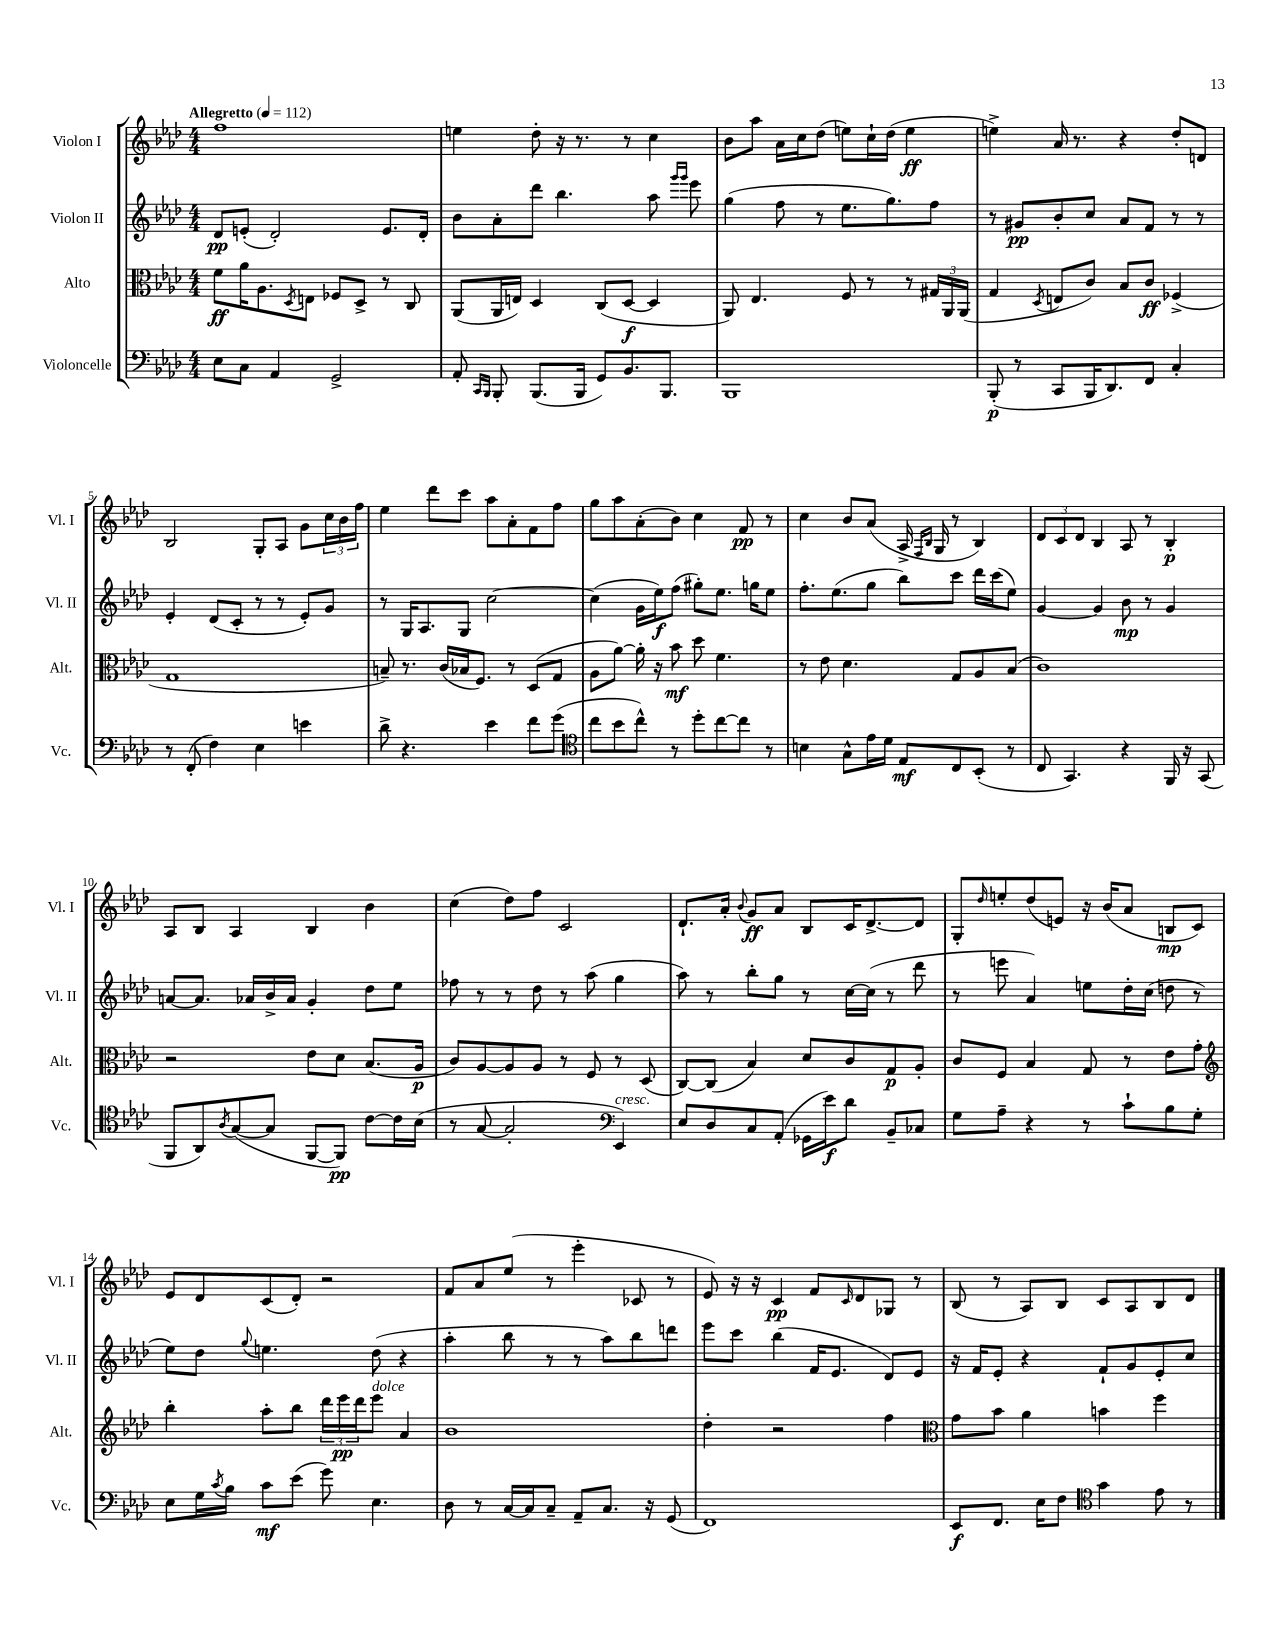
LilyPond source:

<<
\new StaffGroup <<
\new Staff = "s0" \with { instrumentName = "Violon I" shortInstrumentName = "Vl. I" } {
    \clef treble \key aes \major \numericTimeSignature \time 4/4 \tempo "Allegretto" 4 = 112
    f''1 |
    e''4 des''8-. r16 r8. r8 c''4 |
    bes'8 aes''8 aes'16 c''16 des''8( e''8) c''16-! des''16( e''4\ff |
    e''4->) aes'16 r8. r4 des''8-. d'8 |
    bes2 g8-. aes8 g'8 \tuplet 3/2 { c''16 bes'16 f''16 } |
    ees''4 des'''8 c'''8 aes''8 aes'8-. f'8 f''8 |
    g''8 aes''8 aes'8-.( bes'8) c''4 f'8\pp r8 |
    c''4 bes'8 aes'8( aes16-> \grace { f16 bes16 } g16 r8 bes4) |
    \tuplet 3/2 { des'8 c'8 des'8 } bes4 aes8 r8 bes4-.\p |
    aes8 bes8 aes4 bes4 bes'4 |
    c''4( des''8) f''8 c'2 |
    des'8.-! aes'16-. \appoggiatura { bes'8 } g'8\ff aes'8 bes8 c'16 des'8.~-> des'8 |
    g8-. \grace { des''16 } e''8-. des''8( e'8) r16 bes'16( aes'8 b8\mp c'8) |
    ees'8 des'8 c'8( des'8-.) r2 |
    f'8 aes'8 ees''8( r8 ees'''4-. ces'8 r8 |
    ees'8) r16 r16 c'4\pp f'8 \grace { c'16 } des'8 ges8 r8 |
    bes8( r8 aes8) bes8 c'8 aes8 bes8 des'8 \bar "|." |
}
\new Staff = "s1" \with { instrumentName = "Violon II" shortInstrumentName = "Vl. II" } {
    \clef treble \key aes \major \numericTimeSignature \time 4/4
    des'8\pp e'8-.( des'2-.) e'8. des'16-. |
    bes'8 aes'8-. des'''8 bes''4. aes''8 \grace { g'''16 g'''16 } ees'''8 |
    g''4( f''8 r8 ees''8. g''8.) f''8 |
    r8 gis'8\pp bes'8-. c''8 aes'8 f'8 r8 r8 |
    ees'4-. des'8( c'8-. r8 r8 ees'8-.) g'8 |
    r8 g16 aes8. g8 c''2~ |
    c''4( g'16 ees''16\f) f''8( gis''8-.) ees''8. g''16 ees''8 |
    f''8.-. ees''8.( g''8 bes''8) c'''8 des'''16 c'''16( ees''8) |
    g'4~ g'4 bes'8\mp r8 g'4 |
    a'8~ a'8. aes'16 bes'16-> aes'16 g'4-. des''8 ees''8 |
    fes''8 r8 r8 des''8 r8 aes''8( g''4 |
    aes''8) r8 bes''8-. g''8 r8 c''16~ c''16( r8 des'''8 |
    r8 e'''8 aes'4) e''8 des''16-. c''16( d''8 r8 |
    ees''8) des''8 \appoggiatura { g''8 } e''4. des''8( r4 |
    aes''4-. bes''8 r8 r8 aes''8) bes''8 d'''8 |
    ees'''8 c'''8 bes''4( f'16 ees'8. des'8) ees'8 |
    r16 f'16 ees'8-. r4 f'8-! g'8 ees'8-. c''8 \bar "|." |
}
\new Staff = "s2" \with { instrumentName = "Alto" shortInstrumentName = "Alt." } {
    \clef alto \key aes \major \numericTimeSignature \time 4/4
    f'8\ff aes'16 aes8. \acciaccatura { des8 } e8 fes8 des8-> r8 c8 |
    aes,8( aes,16 e16) des4 c8( des8~\f des4 |
    aes,8) ees4. f8 r8 r8 \tuplet 3/2 { gis16 aes,16 aes,16( } |
    g4 \acciaccatura { des8 } e8 c'8) bes8 c'8\ff fes4->( |
    g1 |
    b8--) r8. c'16( bes16 f8.) r8 des8( g8 |
    aes8 aes'8~) aes'16-. r16 bes'8\mf des''8 f'4. |
    r8 ees'8 des'4. g8 aes8 bes8( |
    c'1) |
    r2 ees'8 des'8 bes8.( aes16\p |
    c'8) aes8~ aes8 aes8 r8 f8 r8 des8( |
    c8~) c8( bes4) des'8 c'8 g8\p aes8-. |
    c'8 f8 bes4 g8 r8 ees'8 g'8-. |
    \clef treble bes''4-. aes''8-. bes''8 \tuplet 3/2 { des'''16 ees'''16\pp des'''16 } ees'''8^\markup { \italic "dolce" } aes'4 |
    bes'1 |
    des''4-. r2 f''4 |
    \clef alto g'8 bes'8 aes'4 b'4 f''4 \bar "|." |
}
\new Staff = "s3" \with { instrumentName = "Violoncelle" shortInstrumentName = "Vc." } {
    \clef bass \key aes \major \numericTimeSignature \time 4/4
    ees8 c8 aes,4 g,2-> |
    aes,8-. \grace { c,16 bes,,16 } bes,,8-. bes,,8.( bes,,16 g,8) bes,8. bes,,8. |
    bes,,1 |
    bes,,8-.\p( r8 c,8 bes,,16 des,8.) f,8 c4-. |
    r8 f,8-.( f4) ees4 e'4 |
    des'8-> r4. ees'4 f'8 g'8( |
    \clef tenor c''8 bes'8 c''8-^) r8 des''8-. c''8~ c''8 r8 |
    b4 g8-^ ees'16 des'16 ees8\mf c8 bes,8-.( r8 |
    c8 g,4.) r4 f,16 r16 g,8( |
    f,8 aes,8) \acciaccatura { aes8 } g8~( g8 f,8~ f,8\pp) c'8~ c'16 bes16( |
    r8 g8~ g2-. \clef bass ees,4^\markup { \italic "cresc." }) |
    ees8 des8 c8 aes,8-.( ges,16 ees'16\f) des'8 bes,8-- ces8 |
    g8 aes8-- r4 r8 c'8-! bes8 g8-. |
    ees8 g16 \acciaccatura { c'8 } bes16 c'8\mf ees'8( g'8) ees4. |
    des8 r8 c16~ c16 c8-- aes,8-- c8. r16 g,8( |
    f,1) |
    ees,8\f f,8. ees16 f8 \clef tenor g'4 ees'8 r8 \bar "|." |
}
>>
>>
